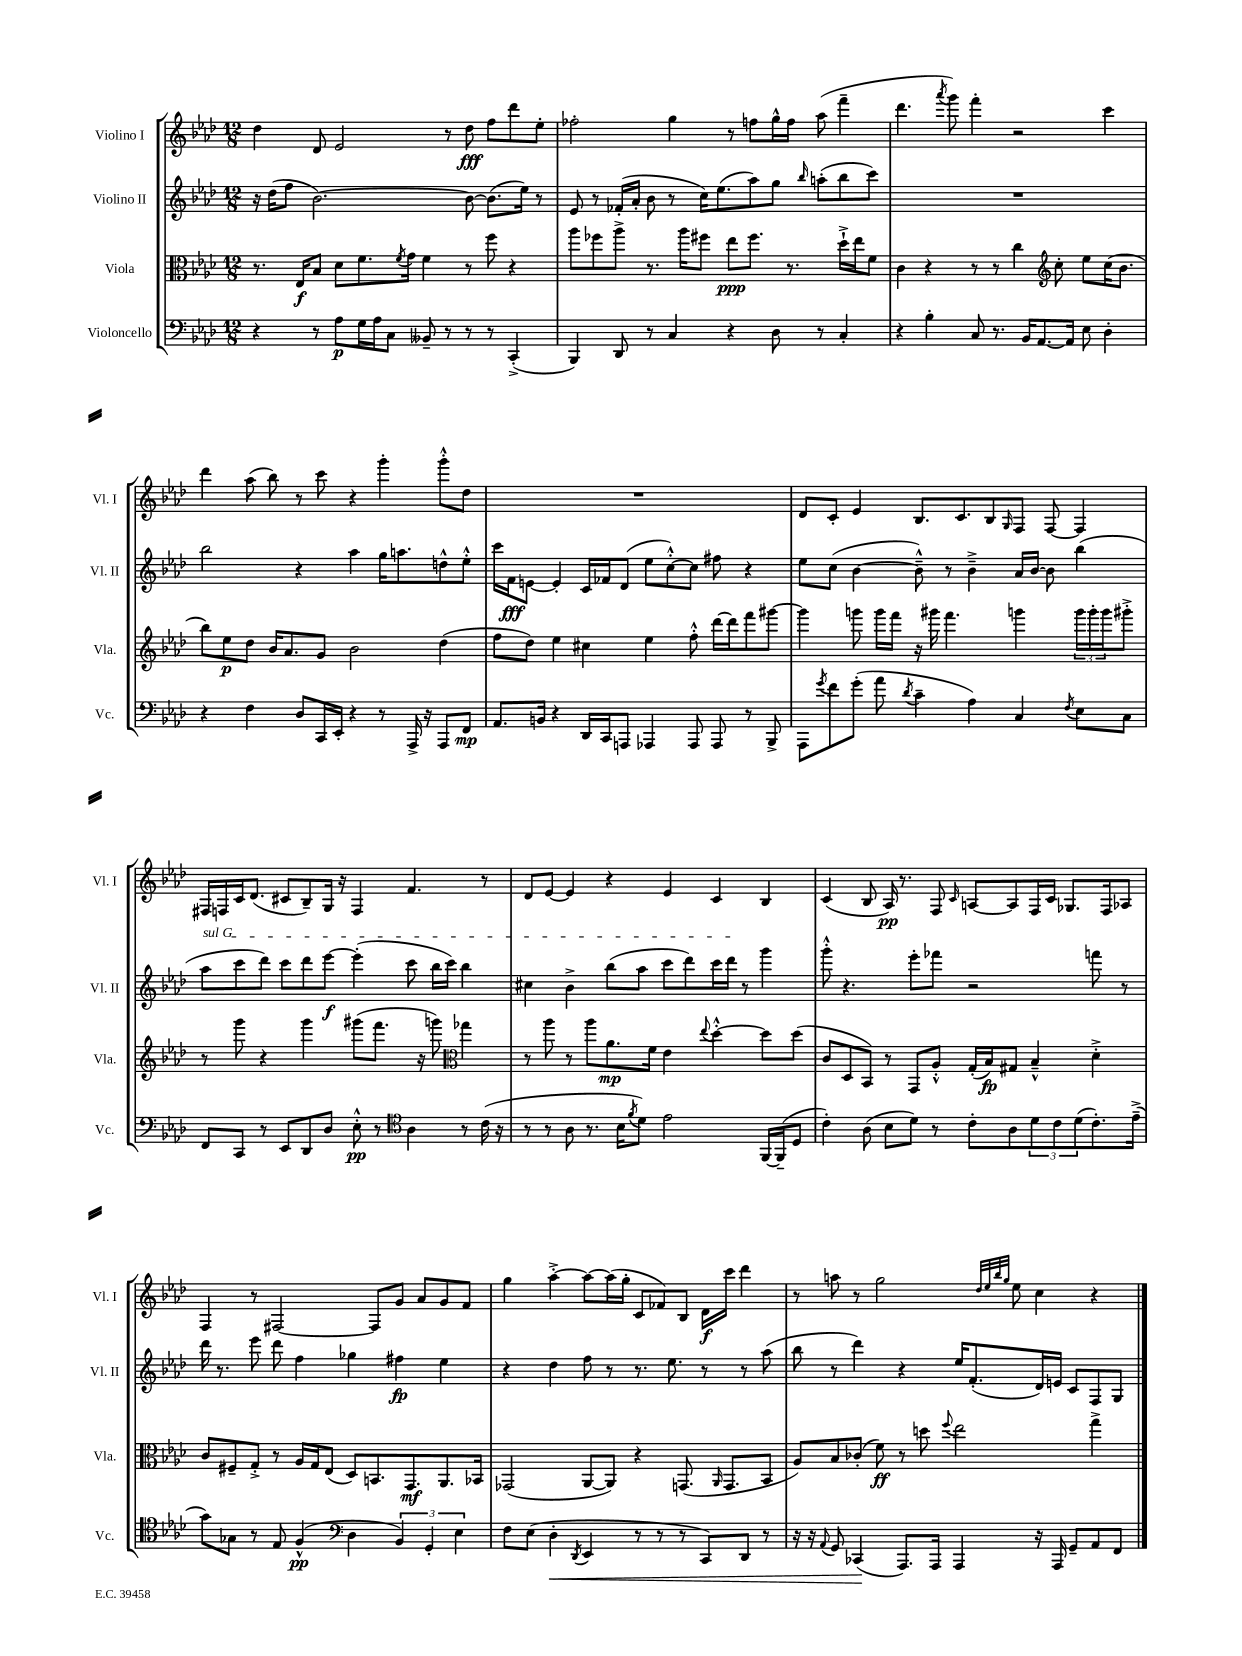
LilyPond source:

<<
\new StaffGroup <<
\new Staff = "s0" \with { instrumentName = "Violino I" shortInstrumentName = "Vl. I" } {
    \clef treble \key aes \major \numericTimeSignature \time 12/8
    des''4 des'8 ees'2 r8 des''8\fff f''8 des'''8 ees''8-. |
    fes''2-. g''4 r8 f''8 g''16-^ f''16 aes''8( f'''4-- |
    des'''4. \acciaccatura { aes'''8 } g'''8) f'''4-. r2 c'''4 |
    des'''4 aes''8( bes''8) r8 c'''8 r4 g'''4-. g'''8-.-^ des''8 |
    R1. |
    des'8 c'8-. ees'4 bes8. c'8. bes8 \grace { g16 } f8 f8~ f4 |
    fis16 f16 c'16 des'8.( cis'8 bes8--) g16 r16 f4 f'4. r8 |
    des'8 ees'8~ ees'4 r4 ees'4 c'4 bes4 |
    c'4( bes8 aes16\pp) r8. f8 \grace { c'16 } a8~ a8 f16 c'16 ges8. f16 aes8 |
    f4 r8 fis2~ fis8 g'8 aes'8 g'8 f'8 |
    g''4 aes''4~-.-> aes''8~ aes''16( g''16-. c'8 fes'8) bes8 des'16\f c'''16 des'''4 |
    r8 a''8 r8 g''2 \grace { des''32 ees''32 bes''32 g''32 } ees''8 c''4 r4 \bar "|." |
}
\new Staff = "s1" \with { instrumentName = "Violino II" shortInstrumentName = "Vl. II" } {
    \clef treble \key aes \major \numericTimeSignature \time 12/8
    r16 des''16( f''8 bes'2.~) bes'8~ bes'8.( ees''16) r8 |
    ees'8 r8 fes'16-.( aes'16-. bes'8 r8 c''16) ees''8.( aes''8) g''8 \grace { bes''16 } a''8-.( bes''8 c'''8) |
    R1. |
    bes''2 r4 aes''4 g''16 a''8. d''8-^ ees''8-.-^ |
    c'''16 f'16\fff e'8~ e'4-. c'16 fes'16 des'8( ees''8 c''8~-.-^) c''8 fis''8 r4 |
    ees''8 c''8( bes'4~ bes'8---^) r8 bes'4---> aes'16 bes'16~ bes'8 bes''4( |
    \once \override TextSpanner.bound-details.left.text = \markup { \italic "sul G" } aes''8\startTextSpan c'''8 des'''8) c'''8 des'''8 ees'''8~\f ees'''4-.( c'''8 bes''16 c'''16) bes''4 |
    cis''4 bes'4-> bes''8( aes''8 c'''8 des'''8) c'''16 des'''16\stopTextSpan r8 g'''4 |
    g'''8-.-^ r4. ees'''8-. fes'''8 r2 f'''8 r8 |
    des'''16 r8. ees'''8 des'''8 f''4 ges''4 fis''4\fp ees''4 |
    r4 des''4 f''8 r8 r8. ees''8. r8 r8 aes''8( |
    bes''8 r8 des'''4) r4 ees''16 f'8.-.( des'16) e'16 c'8 f8 g8 \bar "|." |
}
\new Staff = "s2" \with { instrumentName = "Viola" shortInstrumentName = "Vla." } {
    \clef alto \key aes \major \numericTimeSignature \time 12/8
    r8. ees16\f bes8 des'8 f'8. \acciaccatura { f'8 } g'16 f'4 r8 f''8 r4 |
    aes''8 fes''8 aes''8-> r8. aes''16 fis''8 ees''8\ppp fis''8. r8. des''16-!-> ees''16 f'8 |
    c'4 r4 r8 r8 c''4 \clef treble c''8-. ees''8 c''16( bes'8. |
    bes''8) ees''8\p des''8 bes'16 aes'8. g'8 bes'2 des''4( |
    f''8 des''8) ees''4 cis''4 ees''4 f''8-.-^ des'''16~ des'''16 f'''8 gis'''8~ |
    gis'''4 g'''8 g'''16 f'''16 r16 gis'''16 f'''4. g'''4 \tuplet 3/2 { g'''16 g'''16-. g'''16 } gis'''8-.-> |
    r8 g'''8 r4 g'''4 gis'''8( f'''8. r16 g'''8) \clef alto ges''4 |
    r8 aes''8 r8 aes''8 aes'8.\mp f'16 ees'4 \appoggiatura { ees''8 } des''4~-.-^ des''8 des''8( |
    c'8 des8 bes,8) r8 g,8 aes8-.-^ g16-.( bes16\fp) gis8 bes4---^ des'4-.-> |
    c'8 fis8-- g8-.-> r8 aes16 g16 ees8( des8) b,8. g,8.\mf aes,8. bes,16 |
    ges,2( aes,8~ aes,8) r4 g,8.( \grace { aes,16 } g,8. bes,8 |
    aes8) bes8 ces'8-.( f'8\ff) r8 d''8 \appoggiatura { f''8 } ees''2 g''4-> \bar "|." |
}
\new Staff = "s3" \with { instrumentName = "Violoncello" shortInstrumentName = "Vc." } {
    \clef bass \key aes \major \numericTimeSignature \time 12/8
    r4 r8 aes8\p g16 aes16 c8 beses,8-- r8 r8 r8 c,4-.->( |
    bes,,4) des,8 r8 c4 r4 des8 r8 c4-. |
    r4 bes4-. c8 r8. bes,16 aes,8.~ aes,16 ees8 des4-. |
    r4 f4 des8 c,16 ees,16-. r4 r8 aes,,16-> r16 aes,,8 f,8\mp |
    aes,8. b,16 r4 des,16 c,16 a,,8 aes,,4 aes,,8 aes,,8 r8 bes,,8-> |
    aes,,8 \acciaccatura { g'8 } f'8 g'8-.( aes'8 \acciaccatura { des'8 } c'4-- aes4) c4 \acciaccatura { f8 } ees8 c8 |
    f,8 c,8 r8 ees,8 des,8 des8 ees8-.-^\pp r8 \clef tenor aes4 r8 c'16( r16 |
    r8 r8 aes8 r8. bes16 \acciaccatura { f'8 } des'8) ees'2 f,16~ f,16--( des8 |
    c'4-.) aes8( bes8 des'8) r8 c'8-. aes8 \tuplet 3/2 { des'8 c'8 des'8( } c'8.-.) ees'16--->( |
    g'8) ges8 r8 ees8 f4-^\pp( \clef bass des4 \tuplet 3/2 { bes,4) g,4-. ees4 } |
    f8 ees8( des4-.\< \acciaccatura { des,8 } ees,4 r8 r8 r8 c,8) des,8 r8 |
    r16 r16 \appoggiatura { aes,8 } g,8 ces,4\!( aes,,8.) aes,,16 aes,,4 r16 aes,,16 g,8-- aes,8 f,8 \bar "|." |
}
>>
>>
\layout { \context { \Score \remove "Bar_number_engraver" } }
